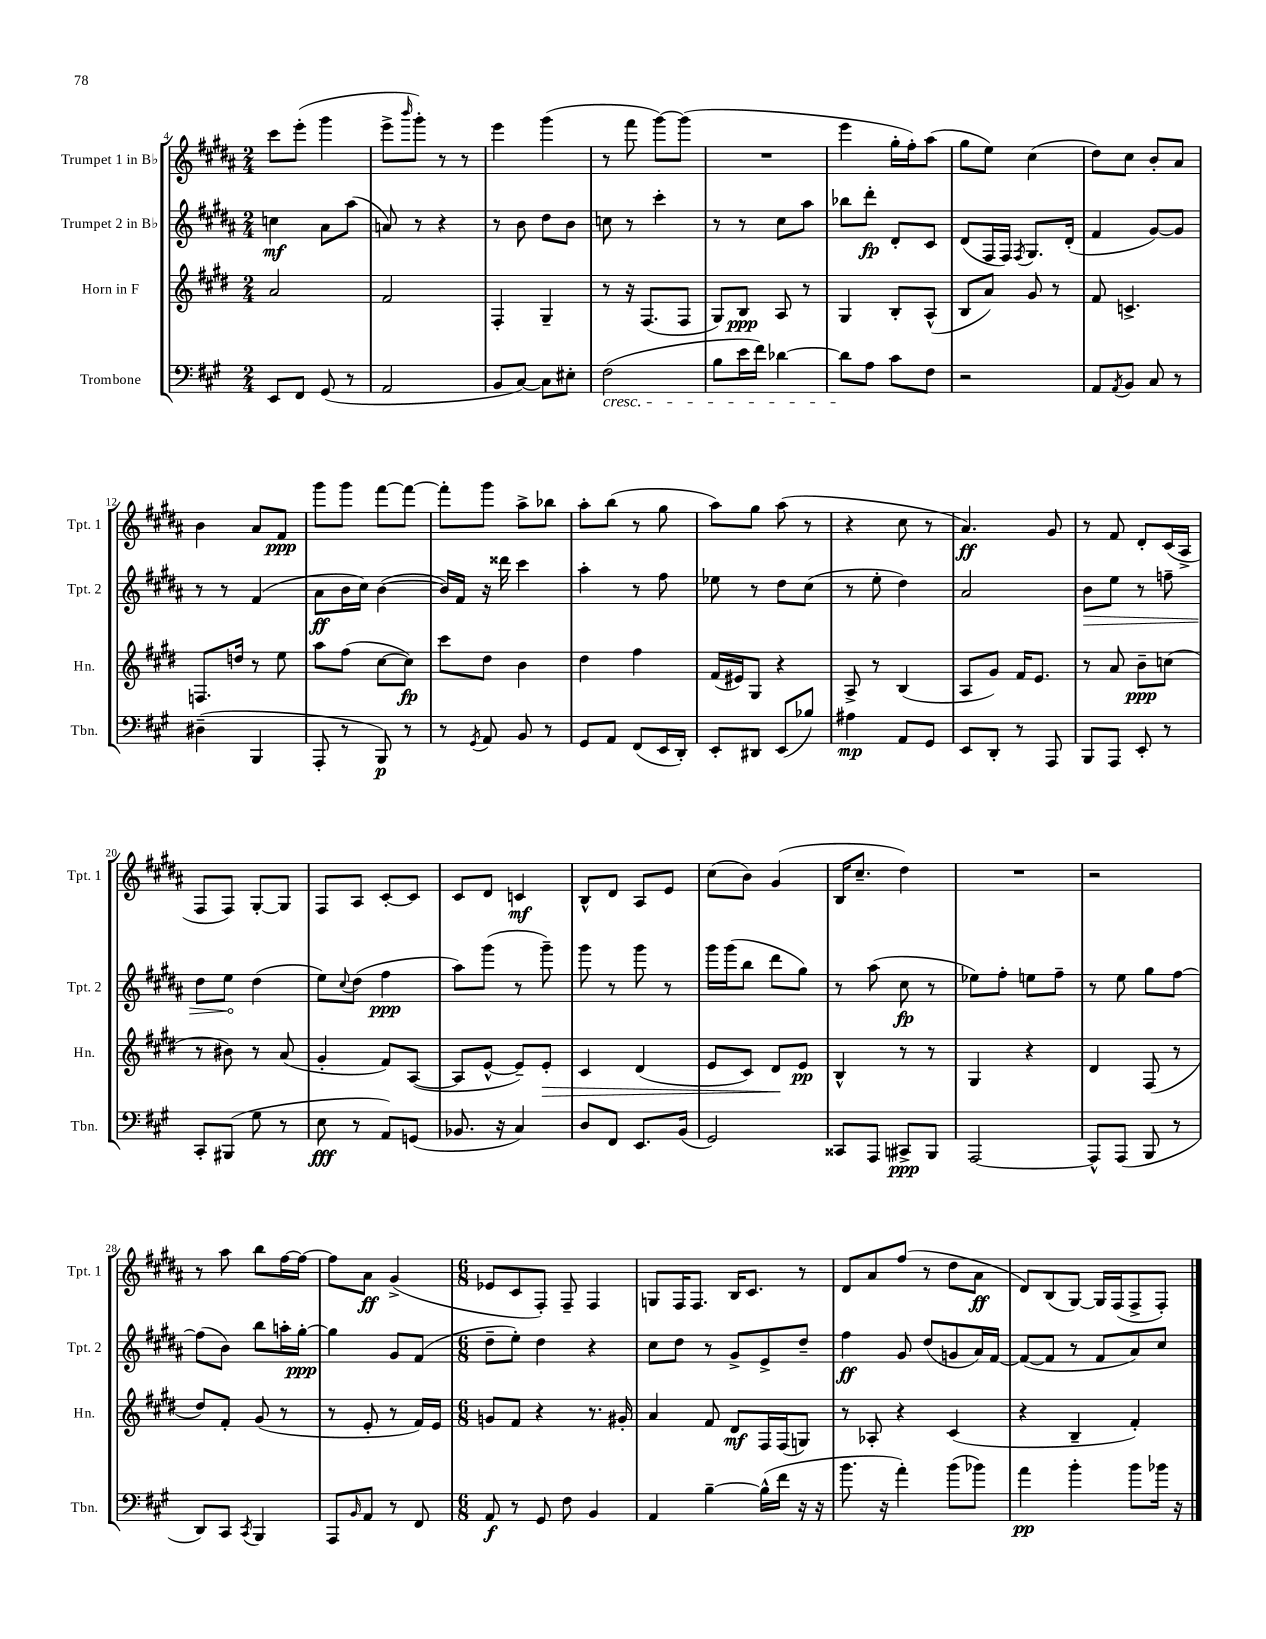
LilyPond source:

<<
\new StaffGroup <<
\new Staff = "s0" \with { instrumentName = "Trumpet 1 in Bb" shortInstrumentName = "Tpt. 1" } {
    \clef treble \key b \major \numericTimeSignature \time 2/4
    cis'''8 e'''8-.( gis'''4 |
    e'''8-> \grace { b'''16 } gis'''8-.) r8 r8 |
    e'''4 gis'''4( |
    r8 fis'''8 gis'''8~) gis'''8( |
    R2 |
    e'''4 gis''16-. fis''16-.) ais''8( |
    gis''8 e''8) cis''4( |
    dis''8) cis''8 b'8-. ais'8 |
    b'4 ais'8 fis'8\ppp |
    gis'''8 gis'''8 fis'''8~ fis'''8~ |
    fis'''8-. gis'''8 ais''8-> bes''8 |
    ais''8-. b''8( r8 gis''8 |
    ais''8) gis''8 ais''8( r8 |
    r4 cis''8 r8 |
    ais'4.\ff) gis'8 |
    r8 fis'8 dis'8-. cis'16( ais16-> |
    fis8 fis8) gis8~-. gis8 |
    fis8 ais8 cis'8~-. cis'8 |
    cis'8 dis'8 c'4\mf |
    b8-^ dis'8 ais8 e'8 |
    cis''8( b'8) gis'4( |
    b16 cis''8.-- dis''4) |
    R2 |
    r2 |
    r8 ais''8 b''8 fis''16~ fis''16~ |
    fis''8 ais'8\ff gis'4->( |
    \numericTimeSignature \time 6/8 ees'8 cis'8 fis8-.) fis8-- fis4 |
    g8 fis16 fis8. b16 cis'8. r8 |
    dis'8 ais'8 fis''8( r8 dis''8 ais'8\ff |
    dis'8) b8( gis8~) gis16 fis16( fis8-> fis8-.) \bar "|." |
}
\new Staff = "s1" \with { instrumentName = "Trumpet 2 in Bb" shortInstrumentName = "Tpt. 2" } {
    \clef treble \key b \major \numericTimeSignature \time 2/4
    c''4\mf ais'8 ais''8( |
    a'8) r8 r4 |
    r8 b'8 dis''8 b'8 |
    c''8 r8 cis'''4-. |
    r8 r8 cis''8 ais''8 |
    bes''8 dis'''8-.\fp dis'8-. cis'8 |
    dis'8( fis16 fis16) \acciaccatura { fis8 } gis8. dis'16-.( |
    fis'4 gis'8~) gis'8 |
    r8 r8 fis'4( |
    ais'8\ff b'16 cis''16) b'4~( |
    b'16) fis'16 r16 disis'''16 cis'''4 |
    ais''4-. r8 fis''8 |
    ees''8 r8 dis''8 cis''8( |
    r8 e''8-. dis''4) |
    ais'2 |
    \once \override Hairpin.circled-tip = ##t b'8\> e''8 r8 f''8-- |
    dis''8 e''8\! dis''4( |
    e''8) \appoggiatura { cis''8 } dis''8( fis''4\ppp |
    ais''8) gis'''8( r8 gis'''8--) |
    gis'''8 r8 gis'''8 r8 |
    gis'''16 gis'''16( b''8 dis'''8 gis''8) |
    r8 ais''8( cis''8\fp r8 |
    ees''8) fis''8-. e''8 fis''8-- |
    r8 e''8 gis''8 fis''8~ |
    fis''8( b'8) b''8 a''16-. gis''16~-.\ppp |
    gis''4 gis'8 fis'8( |
    \numericTimeSignature \time 6/8 dis''8-- e''8-.) dis''4 r4 |
    cis''8 dis''8 r8 gis'8-> e'8-> dis''8-- |
    fis''4\ff gis'8 dis''8( g'8 ais'16) fis'16~ |
    fis'8~( fis'8 r8 fis'8 ais'8) cis''8 \bar "|." |
}
\new Staff = "s2" \with { instrumentName = "Horn in F" shortInstrumentName = "Hn." } {
    \clef treble \key e \major \numericTimeSignature \time 2/4
    a'2 |
    fis'2 |
    fis4-. gis4-- |
    r8 r16 fis8.( fis8 |
    gis8) b8\ppp a8 r8 |
    gis4 b8-. a8-^( |
    b8 a'8) gis'8 r8 |
    fis'8 c'4.-> |
    f8. d''16 r8 e''8 |
    a''8 fis''8( cis''8~ cis''8\fp) |
    cis'''8 dis''8 b'4 |
    dis''4 fis''4 |
    fis'16( eis'16) gis8 r4 |
    a8-> r8 b4( |
    a8 gis'8) fis'16 e'8. |
    r8 a'8 b'8--\ppp c''8( |
    r8 bis'8) r8 a'8( |
    gis'4-. fis'8) a8~( |
    a8 e'8~-^ e'8--) e'8-.\> |
    cis'4 dis'4( |
    e'8 cis'8) dis'8\! e'8\pp |
    b4-^ r8 r8 |
    gis4 r4 |
    dis'4 fis8( r8 |
    dis''8) fis'8-. gis'8( r8 |
    r8 e'8-. r8 fis'16) e'16 |
    \numericTimeSignature \time 6/8 g'8 fis'8 r4 r8. gis'16-. |
    a'4 fis'8 dis'8\mf fis16 fis16( g8) |
    r8 aes8-. r4 cis'4( |
    r4 b4-- fis'4-.) \bar "|." |
}
\new Staff = "s3" \with { instrumentName = "Trombone" shortInstrumentName = "Tbn." } {
    \clef bass \key a \major \numericTimeSignature \time 2/4
    e,8 fis,8 gis,8( r8 |
    a,2 |
    b,8 cis8~) cis8 eis8-. |
    fis2\cresc( |
    b8 e'16 fis'16) des'4~ |
    des'8\! a8 cis'8 fis8 |
    r2 |
    a,8 \acciaccatura { a,8 } b,8 cis8 r8 |
    dis4--( b,,4 |
    a,,8-. r8 b,,8\p) r8 |
    r8 \acciaccatura { gis,8 } a,8 b,8 r8 |
    gis,8 a,8 fis,8( e,16 d,16-.) |
    e,8-. dis,8 e,8( bes8) |
    ais4\mp a,8 gis,8 |
    e,8 d,8-. r8 a,,8 |
    b,,8 a,,8 e,8-. r8 |
    cis,8-. bis,,8( gis8 r8 |
    e8\fff r8 a,8) g,8( |
    bes,8. r16 cis4) |
    d8 fis,8 e,8. b,16( |
    gis,2) |
    cisis,8 a,,8 cis,8->\ppp b,,8 |
    a,,2~ |
    a,,8-^ a,,8( b,,8 r8 |
    d,8) cis,8 \acciaccatura { cis,8 } b,,4 |
    a,,8 \grace { b,16 } a,8 r8 fis,8 |
    \numericTimeSignature \time 6/8 a,8\f r8 gis,8 fis8 b,4 |
    a,4 b4~-- b16-^( fis'16 r16 r16 |
    b'8. r16 a'4-.) b'8( bes'8) |
    a'4\pp b'4-. b'8 bes'16 r16 \bar "|." |
}
>>
>>
\layout { \context { \Score currentBarNumber = #4 } }
